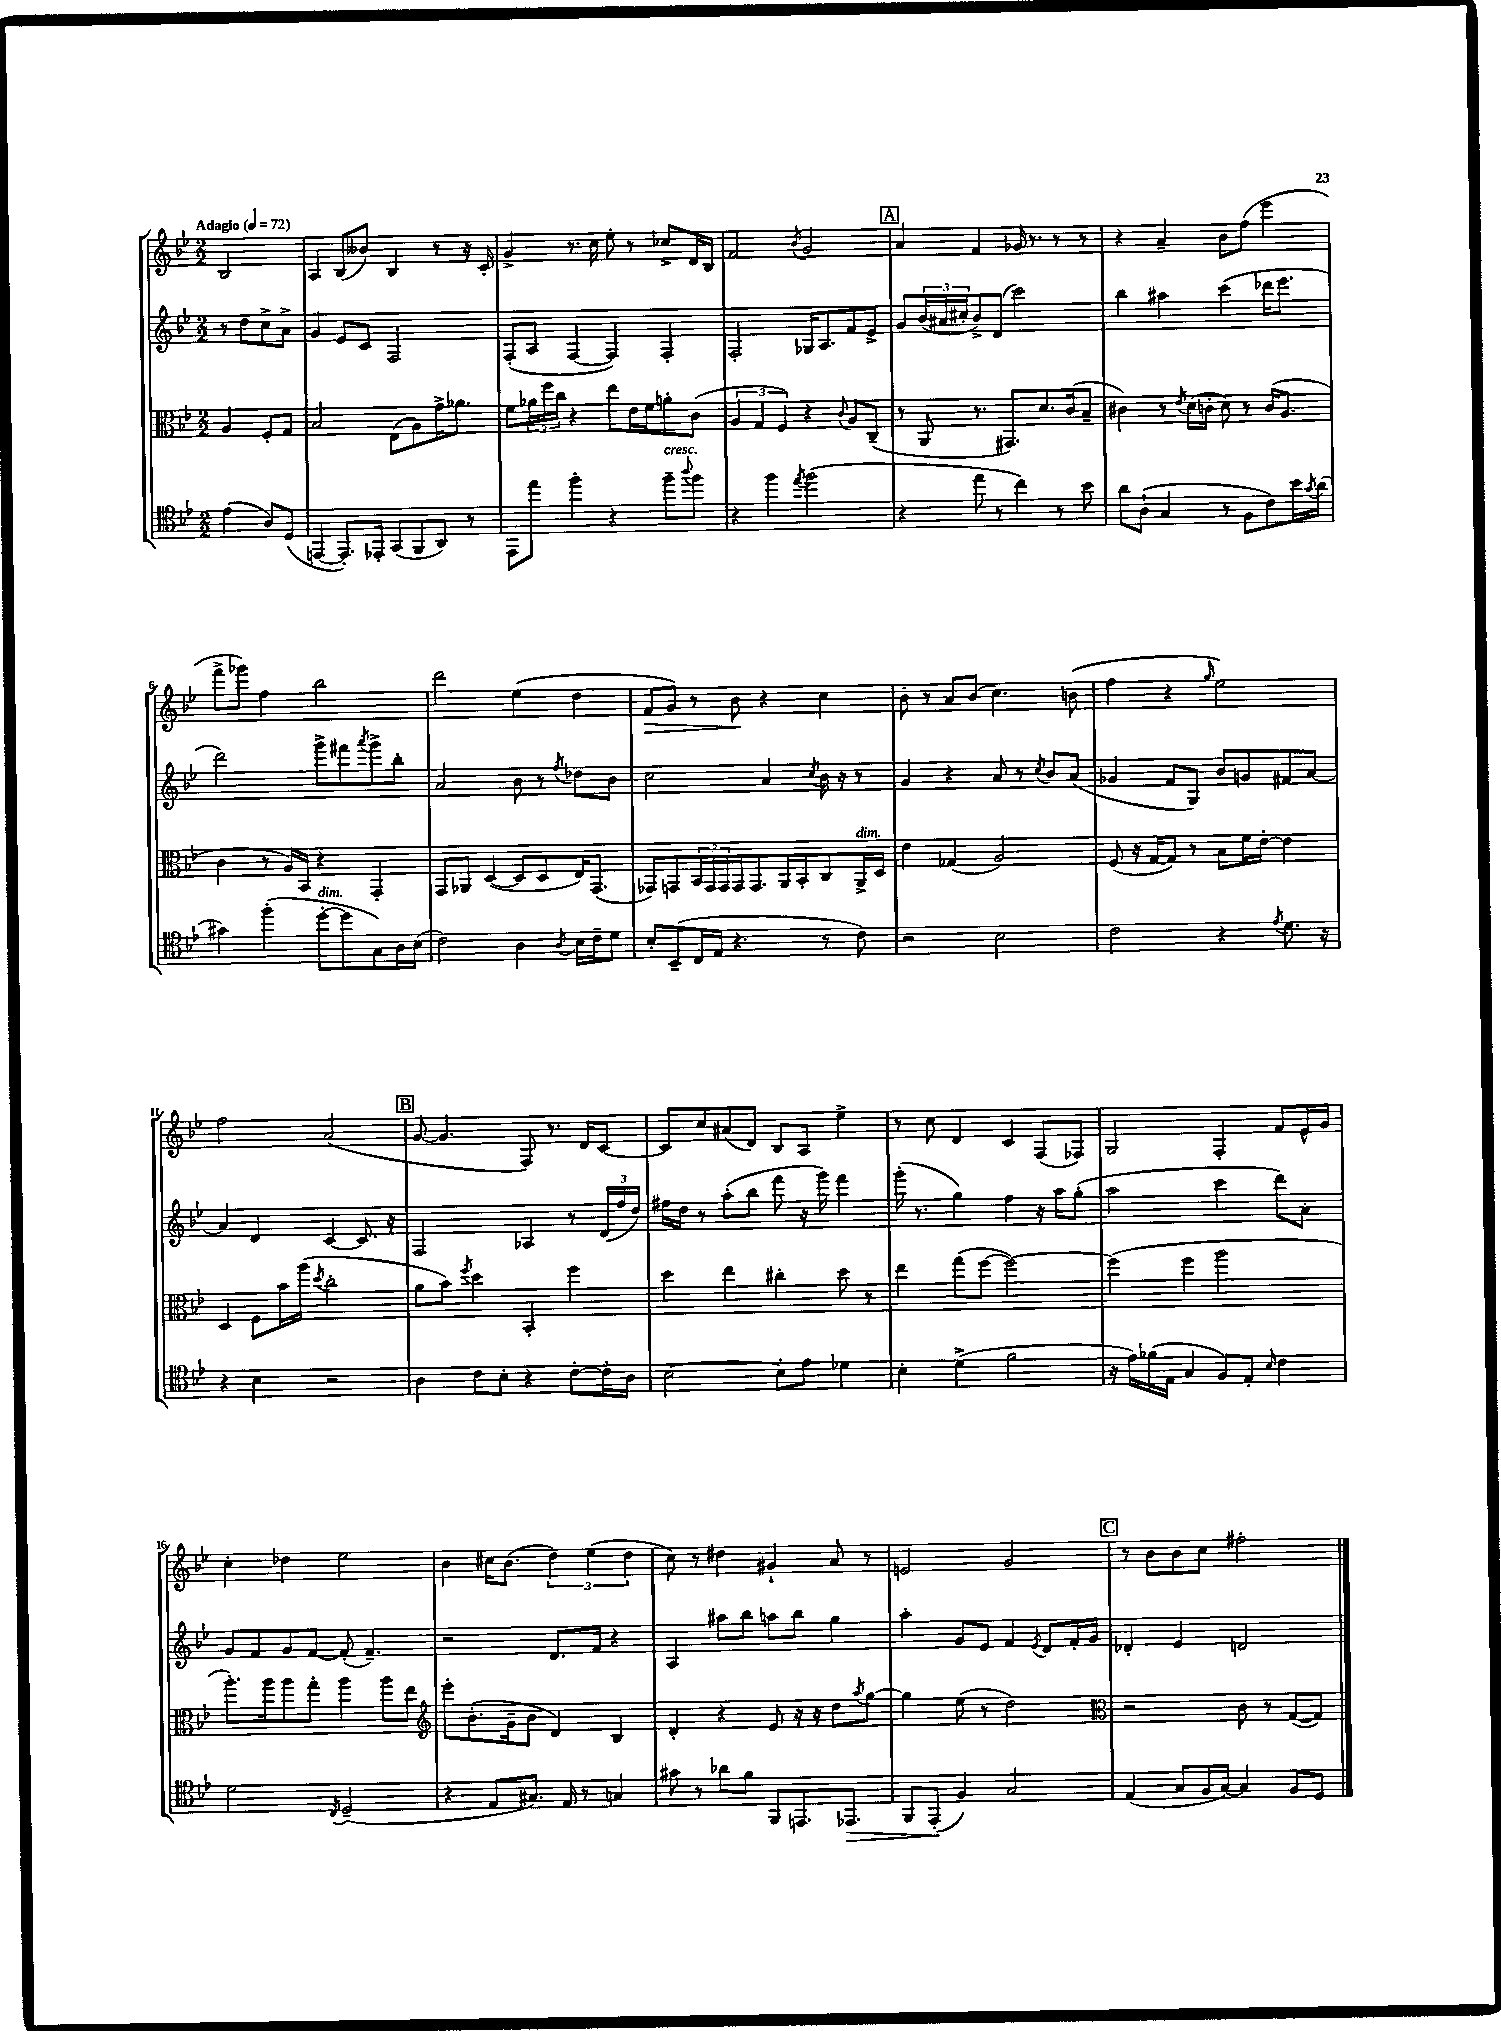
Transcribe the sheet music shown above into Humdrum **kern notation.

**kern	**kern	**kern	**kern
*staff4	*staff3	*staff2	*staff1
*clefC4	*clefC3	*clefG2	*clefG2
*k[b-e-]	*k[b-e-]	*k[b-e-]	*k[b-e-]
*M2/2	*M2/2	*M2/2	*M2/2
*MM72	*MM72	*MM72	*MM72
(4e-\	4A/	8r	2B-/
.	.	8dd\L	.
8A/L)	8F'/L	8cc^\	.
(8D/J	8G/J	8a^\J	.
=	=	=	=
[4EE/	2B-/	4g/	4A/
8.EE'/]L)	.	8e-/L	(8B-/L
.	.	8c/J	8b--/J)
16EE-'/Jk	.	.	.
(8GG/L	(8E-\L	2F/	4B-/
8FF/	8A\)	.	.
8AA/J)	16g^\K	.	8r
.	8.a-\J	.	.
8r	.	.	16r
.	.	.	16c'/
=	=	=	=
8EE-\L	8f\L	(8F'/L	4g^/
8ee-\J	24a-\L	8A/J	.
.	24ff\	.	.
.	24cc\JJ	.	.
4ff'\	4r	[4F/	8.r
.	.	.	16cc\
4r	8ee-\L	4F/])	8ee-'\
.	16e-\L	.	8r
.	16f\J	.	.
8ff~\L	8a'\	4F'/	8cc-^/L
8qqaa/	.	.	.
8ff\J	(8c\J	.	16d/L
.	.	.	16B-/JJ
=	=	=	=
4r	6A/	2F'/	2f/
.	6G/	.	.
4ff\	.	.	.
.	6F/)	.	.
8qee-/	.	.	8qb-/
(2ff\	4r	16G-/LK	2g/
.	.	8.A/	.
.	8qqc/	.	.
.	8A/L	8f/	.
.	(8C~/J	8e-^/J	.
=	=	=	=
4r	8r	8g/L	4a/
.	8AA/	(24b-/L	.
.	.	24a#/	.
.	.	24cc#'/J	.
8ee-\	8.r	8b-^/)	4f/
8r	.	(8d/J	.
.	8.GG#/L)	.	.
4cc\)	.	2ccc\)	16g-/
.	.	.	8.r
.	8.d/	.	.
8r	.	.	8r
.	(16c/k	.	.
8b-\	8B-~/J	.	8r
=	=	=	=
8a\L	4c#\)	4bb-\	4r
(8A`\J	.	.	.
4G/	8r	4aa#\	4a~/
.	8qe-/	.	.
.	(16d\LL	.	.
.	16c'\JJ	.	.
8r	8d\)	(4ccc\	8b-\L
8F\L	8r	.	(8ff\J
8c\)	(16c/LK	16ddd-\LK	4eee-\
.	8.A/J	8.eee-\J	.
16b-\L	.	.	.
8qg/	.	.	.
(16a\JJ	.	.	.
=	=	=	=
4g#\)	4c\	2ddd\)	8fff^\L
.	.	.	8ggg-\J)
(4ff'\	8r	.	4ff\
.	16A/LL)	.	.
.	16BB-/JJ	.	.
[8dd'\L	4r	8ggg^\L	2bb-\
8dd\]	.	8fff#\	.
.	.	8qaaa/	.
8G\)	4GG'/	8ggg^\	.
16A\L	.	8bb-'\J	.
(16B-\JJ	.	.	.
=	=	=	=
2c\)	8GG/L	2a/	2ddd\
.	8AA-/J	.	.
.	([4D/	.	.
4A\	8D/]L	8b-\	(4ee-\
.	8D/	8r	.
8qA/	.	8qff/	.
16B-\LL	16E-/K)	8dd-\L	4dd\
16c~\J	(8.GG/J	.	.
8d\J	.	8b-\J	.
=	=	=	=
8B-'/L	8GG-/L)	2cc\	8f/L
(8BB-~/	8GG/	.	8g/J)
16C/L	24BB-/L	.	8r
.	24GG/	.	.
16E-/JJ	.	.	.
.	24GG/	.	.
4.r	16GG/J	.	8b-\
.	8.GG/	.	.
.	.	4a/	4r
.	16AA/L	.	.
.	16BB-'/J	.	.
.	.	8qcc/	.
8r	8C/	16b-\	4cc\
.	.	16r	.
8c\)	16AA^/L	8r	.
.	16D/JJ	.	.
=	=	=	=
2r	4e-\	4g/	8b-'\
.	.	.	8r
.	(4G-/	4r	8a/L
.	.	.	(8b-/J
2B-\	2A/)	8a/	4.cc\)
.	.	8r	.
.	.	8qcc/	.
.	.	8b-/L	.
.	.	(8a/J	(8b\
=	=	=	=
2c\	(8F/	4g-/	4ff\
.	16r	.	.
.	[16G/LK	.	.
.	8G/]J)	8f/L	4r
.	8r	8G/J)	.
.	.	.	16qqgg/
4r	8B-\L	8b-/L	2ee-\)
.	16f\L	8g/	.
.	[16e-'\JJ	.	.
8qe-/	.	.	.
8.d\	4e-\]	8f#/	.
.	.	[8a/J	.
16r	.	.	.
=	=	=	=
4r	4D/	4a/]	2ff\
4B-\	8F\L	4d/	.
.	16b-\L	.	.
.	(16aa\JJ	.	.
.	8qdd/	.	.
2r	2cc'\	[4c/	(2a/
.	.	8.c/]	.
.	.	16r	.
=	=	=	=
4A\	8a\L	2F/	[8g/
.	8b-\J)	.	4.g/]
.	8qff/	.	.
8c\L	4dd\	.	.
8B-'\J	.	.	.
4r	4BB-'/	4A-/	8F/)
.	.	.	8.r
[8c'\L	4ff\	8r	.
.	.	.	16d/LK
16c'\]L	.	(24d/LL	[8c/J
.	.	24ff/	.
16A\JJ	.	.	.
.	.	24dd/JJ)	.
=	=	=	=
[2B-\	4dd\	16ff#\LL	8c/]L
.	.	16dd\JJ	.
.	.	8r	8cc/
.	4ee-\	(8aa'\L	(8a#/
.	.	8bb-\J	8d/J)
8B-'\]L	4cc#'\	8fff\	8B-/L
8e-\J	.	16r	8A/J
.	.	16ggg\)	.
4d-\	8dd\	4fff\	4ee-^\
.	8r	.	.
=	=	=	=
4B-'\	4ee-\	(16ggg'\	8r
.	.	8.r	.
.	.	.	8cc\
(4d^\	(8gg\L	4gg\)	4d/
.	[8ff\J	.	.
2f\	2ff\_)	4ff\	4c/
.	.	16r	(8F/L
.	.	16aa\LK	.
.	.	(8gg'\J	8F-/J)
=	=	=	=
16r	(4ff\]	2aa\	2G/
16e-\LL)	.	.	.
(16f-\	.	.	.
16E-\JJ	.	.	.
4G/	4ff\	.	.
8F/L)	2aa\	4ccc\	4F'/
8E-'/J	.	.	.
16qqB-/	.	.	.
4c\	.	8ddd\L)	8f/L
.	.	8a'\J	16e-^^/L
.	.	.	16g/JJ
=	=	=	=
2d\	8.aa'\L)	8g/L	4cc'\
.	.	8f/	.
.	16aa\k	.	.
.	8aa\	8g/	4dd-\
.	8gg'\J	[8f/J	.
8qC/	.	.	.
(2D~/	4aa\	(8f'/]	2ee-\
.	.	4.f~/)	.
.	8aa\L	.	.
.	8ee-\J	.	.
=	=	=	=
*	*clefG2	*	*
4r	8eee-'\L	2r	4b-\
.	(8.b-'\	.	.
8E-/L	.	.	16cc#\LK
.	16g~\k	.	(8.b-\J
8.G#/J)	8b-\J	.	.
.	4d/)	8.d/L	6dd\)
16E-/	.	.	.
8r	.	.	.
.	.	.	(6ee-\
.	.	16f/Jk	.
4G/	4B-/	4r	.
.	.	.	6dd\
=	=	=	=
8g#\	4d'/	4A/	8cc\)
8r	.	.	8r
8a-\L	4r	8aa#\L	4dd#\
8f\J	.	8bb-\J	.
8FF/L	8e-/	8aa\L	4g#`/
8.EE/	16r	8bb-\J	.
.	16r	.	.
.	8dd\L	4gg\	8a/
8.EE-/J	.	.	.
.	8qaa/	.	.
.	[8gg\J	.	8r
=	=	=	=
8FF/L	4gg\]	4aa'\	2e/
(8EE-'/J	.	.	.
4F/)	(8ee-\	8g/L	.
.	8r	8e-/J	.
2G/	2dd\)	4f/	2g/
.	.	8qe-/	.
.	.	8d/L	.
.	.	16f'/L	.
.	.	16g/JJ	.
=	=	=	=
*	*clefC3	*	*
(4E-/	2r	4d-'/	8r
.	.	.	8b-\L
8G/L	.	4e-/	8b-\
16F/L	.	.	8cc\J
[16G/JJ)	.	.	.
4G/]	8c\	2d/	2ff#'\
.	8r	.	.
8F/L	([8G/L	.	.
8D/J	8G/]J)	.	.
==	==	==	==
*-	*-	*-	*-
